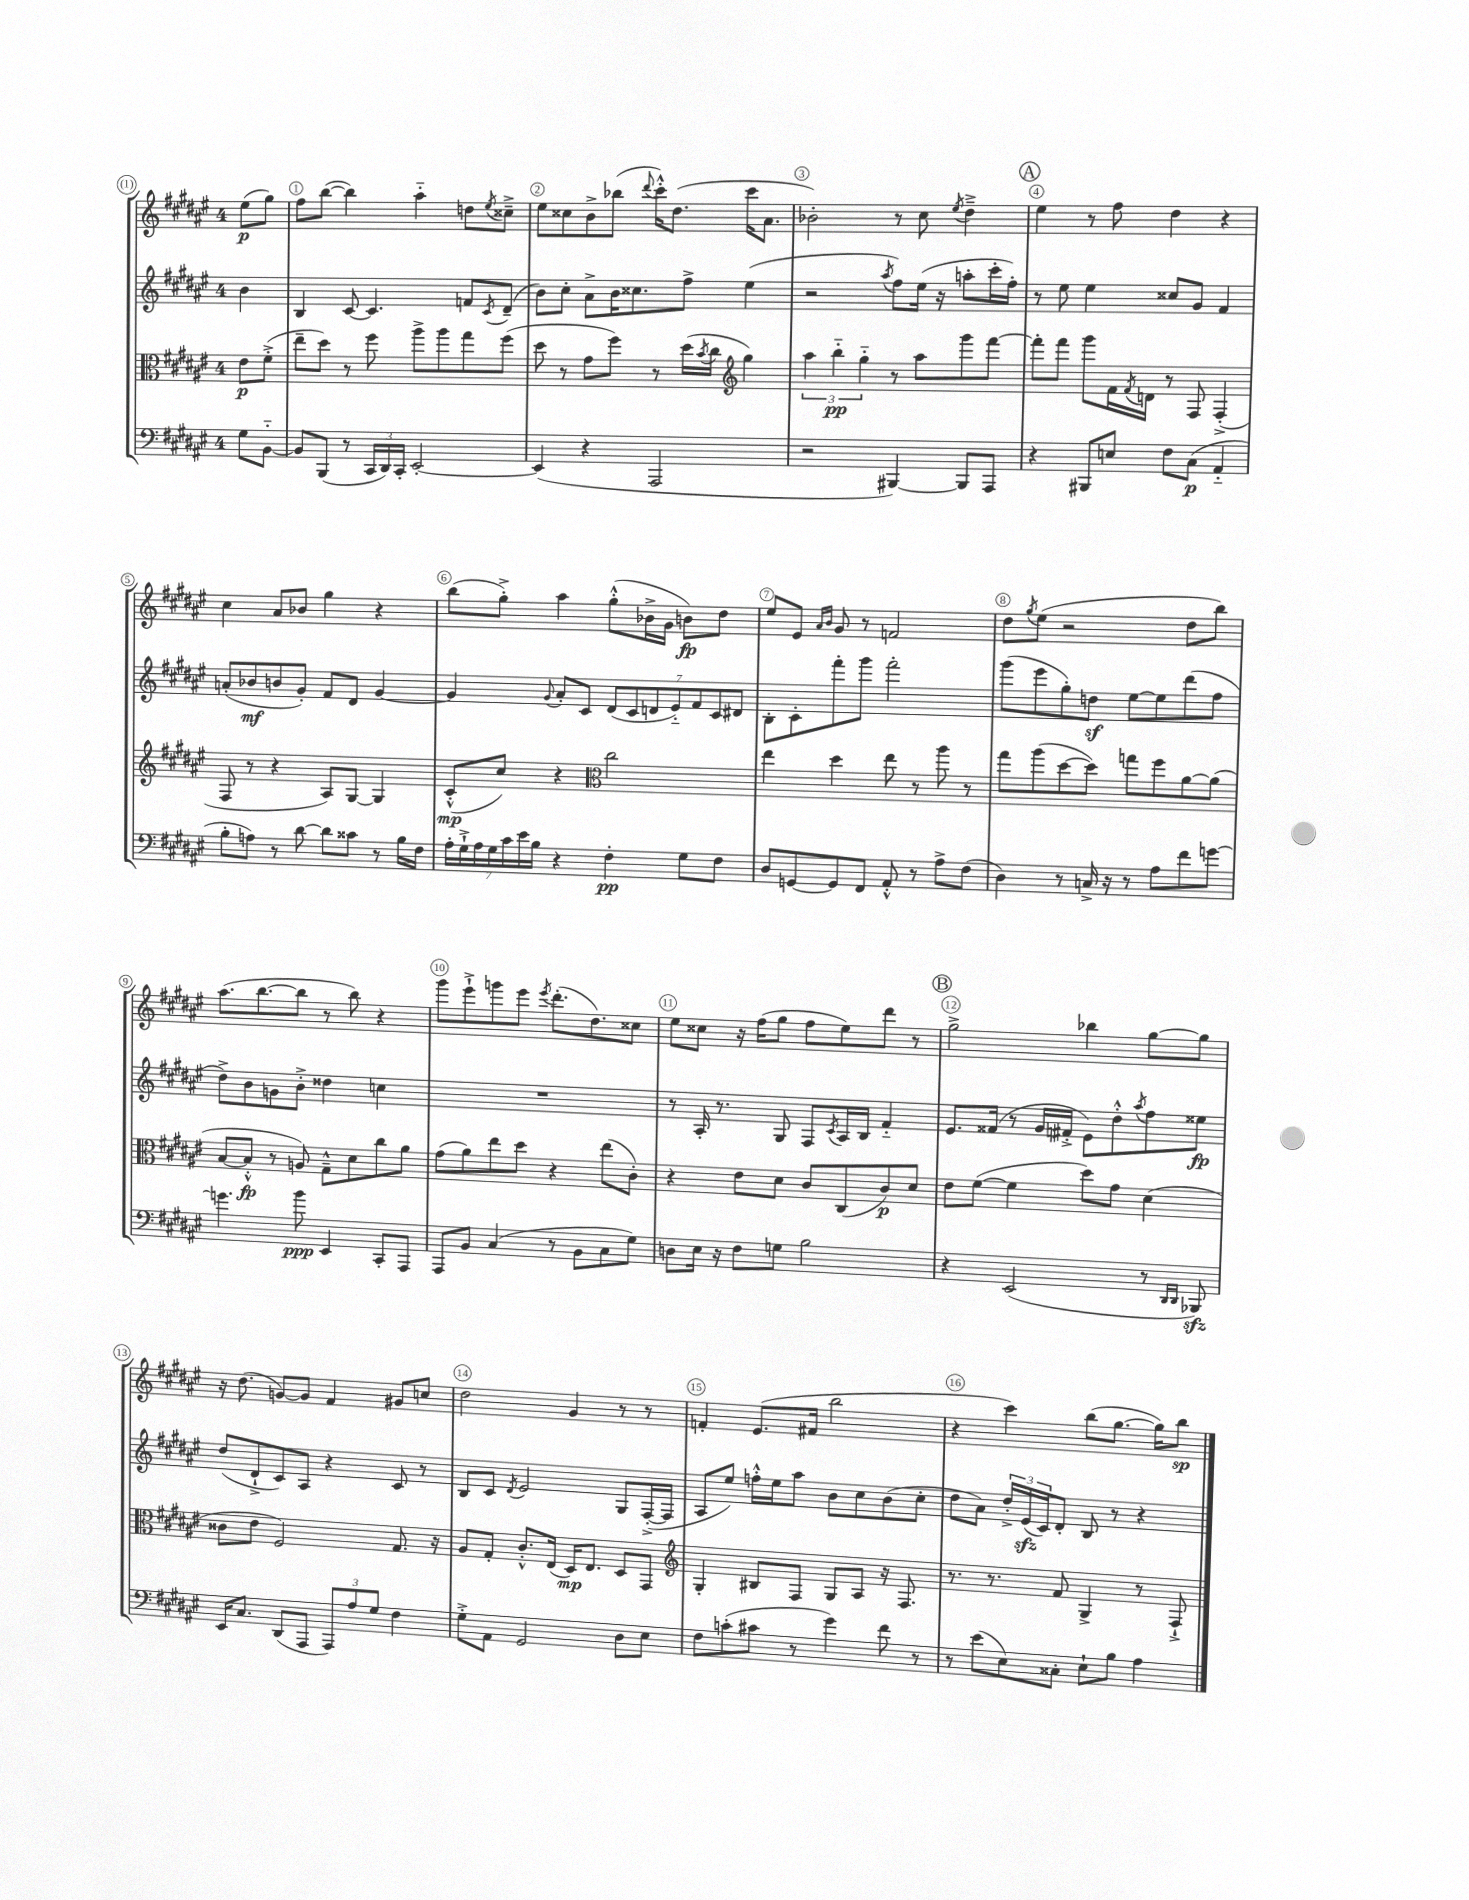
<<
\new StaffGroup <<
\new Staff = "s0" {
    \clef treble \key fis \major \once \override Staff.TimeSignature.style = #'single-digit \time 4/4 \partial 4
    eis''8\p( gis''8) |
    fis''8 b''8~( b''4) ais''4-_ d''8 \acciaccatura { eis''8 } cisis''8---> |
    eis''8 cisis''8 b'8-> bes''8( \appoggiatura { dis'''8 } cis'''16-.-^) dis''8.( cis'''16 ais'8. |
    bes'2-.) r8 cis''8 \acciaccatura { eis''8 } dis''4---> |
    \mark \markup { \circle "A" } eis''4 r8 fis''8 dis''4 r4 |
    cis''4 ais'8 bes'8 gis''4 r4 |
    b''8( gis''8-.->) ais''4 gis''8-.-^( bes'16-> gis'16 b'8\fp) dis''8 |
    eis''8 eis'8 \grace { ais'16 b'16 } gis'8 r8 f'2 |
    dis''8 \acciaccatura { gis''8 } eis''8( r2 dis''8 b''8) |
    ais''8.( b''8.~ b''8 r8 b''8) r4 |
    gis'''8 eis'''8-!-> g'''8 eis'''8 \acciaccatura { eis'''8 } dis'''8.-.( dis''8.) cisis''8 |
    eis''8 cisis''8 r16 fis''16( gis''8 fis''8 eis''8) dis'''8 r8 |
    \mark \markup { \circle "B" } gis''2-> bes''4 gis''8~ gis''8 |
    r16 dis''8.( g'8~) g'8 fis'4 gis'8 c''8 |
    dis''2 gis'4 r8 r8 |
    f'4-. eis'8.( fis'16 b''2 |
    r4 cis'''4) b''8( gis''8.~ gis''16) b''8\sp \bar "|." |
}
\new Staff = "s1" {
    \clef treble \key fis \major \once \override Staff.TimeSignature.style = #'single-digit \time 4/4 \partial 4
    b'4 |
    b4 cis'8~ cis'4. f'8 \acciaccatura { cis'8 } dis'8--( |
    b'8) cis''8-. ais'8-> b'16 cisis''8. fis''8-> eis''4( |
    r2 \acciaccatura { ais''8 } fis''8) eis''16( r16 a''8-. cis'''16-. fis''16-.) |
    \mark \markup { \circle "A" } r8 eis''8 eis''4 cisis''8 gis'8 fis'4 |
    a'8-.( bes'8\mf b'8 gis'8-.) fis'8 dis'8 gis'4~ |
    gis'4 \appoggiatura { gis'8 } ais'8-. cis'8 \tuplet 7/4 { dis'8( cis'8 d'8 eis'8-_) fis'8 cis'8 dis'8 } |
    b8-. cis'8-. fis'''8-. gis'''8 fis'''2-. |
    gis'''8( eis'''8 gis''8-.) d''8\sf eis''8~ eis''8 dis'''8( fis''8 |
    dis''8->) b'8 g'8 b'8-.-> disis''4 c''4 |
    R1 |
    r8 ais16-. r8. gis8 fis8 \acciaccatura { cis'8 } ais16 b16 fis'4-_ |
    \mark \markup { \circle "B" } eis'8. fisis'16( r8 gis'16 fis'16-.-> eis'8) dis''8-.-^ \acciaccatura { ais''8 } fis''8 eisis''8\fp |
    dis''8( dis'8-!-> cis'8) ais8 r4 cis'8 r8 |
    b8 cis'8 \acciaccatura { dis'8 } eis'2 gis8 fis16~-.->( fis16 |
    ais8 eis''8) f''16-.-^ eis''16 ais''8 b'8 cis''8 b'8( cis''8-. |
    dis''8 ais'8) \tuplet 3/2 { dis''16-.-> eis'16\sfz( cis'16) } dis'8-. b8 r8 r4 \bar "|." |
}
\new Staff = "s2" {
    \clef alto \key fis \major \once \override Staff.TimeSignature.style = #'single-digit \time 4/4 \partial 4
    eis'8\p fis'8-.->( |
    eis''8-- dis''8) r8 fis''8 ais''8-> ais''8 gis''8 fis''8( |
    dis''8 r8 gis'8 fis''8) r8 dis''16( \acciaccatura { b'8 } cis''16 \clef treble gis''4) |
    \tuplet 3/2 { ais''4 b''4-_\pp gis''4-_ } r8 ais''8 gis'''8 fis'''8~ |
    \mark \markup { \circle "A" } fis'''8-. fis'''8 gis'''8 fis'16 \acciaccatura { fis'8 } d'16 r8 fis8 fis4-.->( |
    fis8 r8 r4 ais8) gis8~ gis4 |
    cis'8-.-^\mp( cis''8) r4 \clef alto cis''2 |
    eis''4 dis''4 eis''8 r8 ais''8 r8 |
    gis''8 ais''8( dis''8~ dis''8) g''8 fis''8 ais'8~ ais'8( |
    b8~ b8-.-^\fp r8 a8) gis8---^ dis'8 cis''8 ais'8 |
    gis'8( ais'8) eis''8 dis''8 r4 eis''8( cis'8-.) |
    r4 eis'8 dis'8 cis'8 cis8( cis'8\p) dis'8 |
    \mark \markup { \circle "B" } eis'8 fis'8~( fis'4 dis''8) gis'8 dis'4( |
    cisis'8 eis'8 fis2) gis8. r16 |
    ais8 gis8-. cis'8.-.-^ eis16( dis16\mp) eis8. dis8 gis,8 |
    \clef treble gis4-. bis8 fis8 gis8 ais8 r16 fis8. |
    r8. r8. fis'8 gis4-> r8 fis8-!-> \bar "|." |
}
\new Staff = "s3" {
    \clef bass \key fis \major \once \override Staff.TimeSignature.style = #'single-digit \time 4/4 \partial 4
    gis8 b,8~-_ |
    b,8 b,,8( r8 \tuplet 3/2 { cis,16 dis,16) cis,16-. } eis,2~-. |
    eis,4( r4 ais,,2 |
    r2 bis,,4~) bis,,8 ais,,8 |
    \mark \markup { \circle "A" } r4 bis,,8 e8 fis8 cis8\p( ais,4-_ |
    b8-. a8) r8 dis'8~ dis'8 cisis'8 r8 b16 fis16 |
    \tuplet 7/4 { ais16-. gis16-!-> ais16 gis16 cis'16 eis'16 b16 } r4 fis4-.\pp gis8 fis8 |
    dis8 g,8~ g,8 fis,8 ais,8-.-^ r8 ais8-> fis8( |
    dis4) r8 c16-> r16 r8 ais8 fis'8 g'8~ |
    g'4. b'8\ppp eis,4 cis,8-. ais,,8 |
    ais,,8 b,8 cis4( r8 b,8 cis8 gis8) |
    d8 eis16 r16 fis8 g8 b2 |
    \mark \markup { \circle "B" } r4 eis,2( r8 \grace { dis,16 dis,16 } bes,,8\sfz) |
    eis,16 cis8. dis,8( ais,,8 \tuplet 3/2 { ais,,8) ais8 gis8 } fis4 |
    gis8-.-> ais,8 gis,2 dis8 eis8 |
    fis8 c'8-.( cis'8 r8 gis'4) fis'8 r8 |
    r8 eis'8( eis8) cisis8-. eis8-! b8 ais4 \bar "|." |
}
>>
>>
\layout { \context { \Score \override BarNumber.break-visibility = ##(#f #t #t) barNumberVisibility = #all-bar-numbers-visible \override BarNumber.stencil = #(make-stencil-circler 0.1 0.3 ly:text-interface::print) } }
